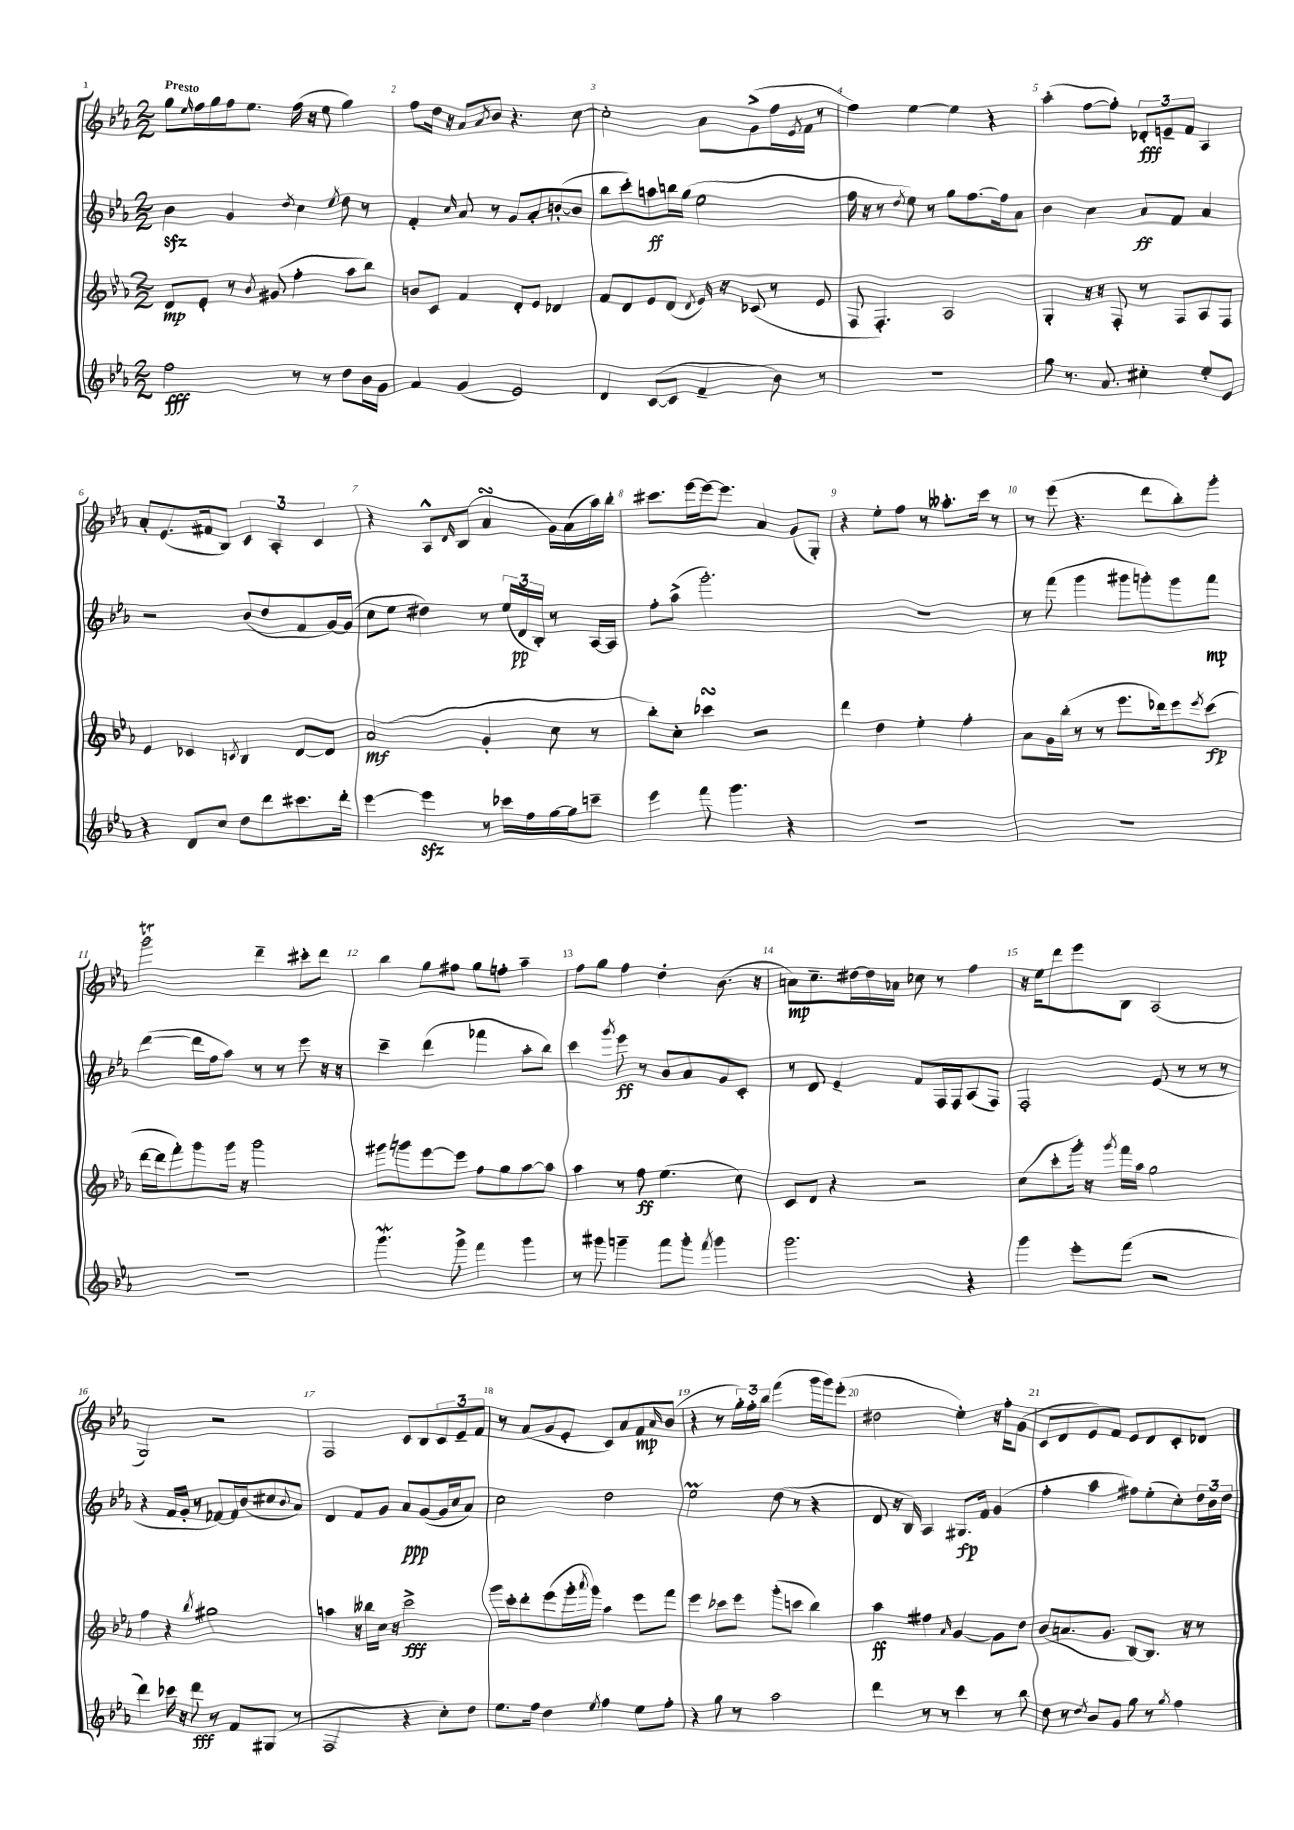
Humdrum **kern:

**kern	**kern	**kern	**kern
*staff4	*staff3	*staff2	*staff1
*clefG2	*clefG2	*clefG2	*clefG2
*k[b-e-a-]	*k[b-e-a-]	*k[b-e-a-]	*k[b-e-a-]
*M2/2	*M2/2	*M2/2	*M2/2
2ff\	8d/L	4b-\	8gg\L
.	.	.	16qqee-/
.	8e-'/J	.	16ff\L
.	.	.	16gg\
.	8r	4g/	16ff\J
.	.	.	8.ee-\J
.	8qb-/	.	.
.	(8g#/	.	.
.	.	8qdd/	.
8r	4ff'\	4cc\	(16ff\
.	.	.	16r
8r	.	.	8ee-\
.	.	8qee-/	.
8dd\L	8aa-\L	8dd\	4gg\)
16b-\L	8bb-\J)	8r	.
16g\JJ	.	.	.
=	=	=	=
4f/	8b/L	4f'/	8ff\L
.	8c/J	.	16dd\Jk
.	.	.	16r
.	.	16qqcc/	.
(4g/	4f/	8a-/	8a-/L
.	.	.	8qa-/
.	.	8r	8b-/J
2e-/)	8d'/L	8g/L	4.r
.	8e-/J	8a-'/	.
.	4d-/	([8b'/	.
.	.	8b/]J	[8cc\
=	=	=	=
4d/	8f/L	8bb-\L	2cc'\]
.	8d/	8ccc'\)	.
([8c/L	8e-/	8aa\	.
8c/]J	(8d/J	16bb\L	.
.	.	(16gg\JJ	.
.	8qd/	.	.
4f~/	16e-/)	2ee-\	8a-\L
.	16r	.	.
.	(8c-/	.	(8g^\
8b-\)	8r	.	16ff\L
.	.	.	8qe-/
.	.	.	16f\JJ
8r	8e-/	.	8r
=	=	=	=
1r	8F/	16ff\	4ff\)
.	.	16r	.
.	4.F'/)	8r	.
.	.	8qdd/	.
.	.	8ee-\)	[4ee-\
.	.	8r	.
.	2A-/	8gg\L	4ee-\]
.	.	[8.ff\	.
.	.	.	4r
.	.	16ff\]k	.
.	.	8a-\J	.
=	=	=	=
8gg\	4G'/	4b-\	(4aa-'\
8.r	.	.	.
.	16r	4cc\	[8ff\L
8.a-/	16r	.	.
.	8F'/	.	8ff'\]J)
4cc#'\	8r	8a-/L	12d-'/L
.	.	.	12e~/
.	8F/L	8f/J	.
.	.	.	12f/J
8ee-'/L	8A-/	4a-/	4A-/
8e-/J	8F/J	.	.
=	=	=	=
4r	4e-/	2r	8a-'/L
.	.	.	(8.e-/
8d/L	4c-/	.	.
.	.	.	16f#/k
8cc/J	.	.	8B-/J)
.	8qc/	.	.
8dd\L	4B-/	(8b-/L	6c/
8ddd\	.	8dd/	.
.	.	.	6A-'/
8.ccc#\	[8d/L	8f/	.
.	.	.	6c/
.	8d/]J	[16g/L)	.
16ddd'\Jk	.	(16g/]JJ	.
=	=	=	=
[4eee-\	(2a-/	8cc\L	4r
.	.	8ee-\J	.
4eee-\]	.	4dd#\)	8A-^^/L
.	.	.	16qqd/
.	.	.	(8B-/J
8r	4g'/	8r	4a-/
16ccc-\LL	.	(24ee-/LL	.
.	.	24d/	.
16ff\	.	.	.
.	.	24B-'/JJ)	.
[16gg\	8cc\	8r	16g\LL)
16gg\]J	.	.	(16a-\
8ccc~\J	8r	[16A-/LL	16aa-\)
.	.	16A-/]JJ	16bb-'\JJ
=	=	=	=
4eee-\	8bb-'\L)	8ff'\L	8.ccc#\L
.	8cc'\J	(8aa-^\J	.
.	.	.	[16eee-\L
8fff\	4ccc-\	2.ggg'\)	16eee-\_J
.	.	.	8.eee-\]J
4.ggg\	.	.	.
.	2r	.	4a-/
4r	.	.	(8g/L
.	.	.	8G'/J)
=	=	=	=
1r	4ddd\	1r	4r
.	4dd\	.	8ee-'\L
.	.	.	8ff\J
.	4ee-'\	.	8r
.	.	.	8.aa--'\L
.	4ff'\	.	.
.	.	.	16ccc\Jk
.	.	.	8r
=	=	=	=
1r	8a-\L	8r	8r
.	16g\L	(8fff\	(8eee-\
.	(16bb-'\JJ	.	.
.	8r	4ggg\	4.r
.	8r	.	.
.	8.eee-\L	8ggg#\L	.
.	.	8ggg'\)	8ddd\L
.	16ddd-\k)	.	.
.	8eee-\	8ggg\	8bb-'\)
.	8qeee-/	.	.
.	(8ccc\J	8fff\J	8ggg'\J
=	=	=	=
1r	[16ddd\LL	([4ddd\	2ggg\
.	16ddd\]J	.	.
.	8fff'\)	.	.
.	8ggg\	16ddd\]LL	.
.	.	16ff\J	.
.	16ggg\Jk	8aa-\J)	.
.	16r	.	.
.	2ggg\	8r	4ddd~\
.	.	8r	.
.	.	8eee-\	8ccc#'\L
.	.	16r	8ddd\J
.	.	16r	.
=	=	=	=
4.ggg\	8ggg#\L	4ccc~\	4bb-\
.	8ggg\	.	.
.	[8eee-\	(4ddd\	8gg\L
8ggg^\	8eee-\]J	.	8ff#\J
4fff\	8ff\L	4fff-\	8gg\L
.	8gg\	.	8ff'\J
4ggg\	[8aa-\	8aa-'\L	4aa-~\
.	8aa-\]J	8bb-\J)	.
=	=	=	=
8r	4aa-\	4ccc\	8ff\L
8ggg#\	.	.	8gg\J
.	.	8qggg/	.
4ggg~\	8r	8eee-\	4ff\
.	8ff\	8r	.
8fff\L	(4.ee-\	8b-/L	4dd'\
8ggg'\J	.	8a-/	.
8qfff/	.	.	.
4ggg\	.	8g/	(8.b-\
.	8cc\)	8c'/J	.
.	.	.	16r
=	=	=	=
2.ggg\	8c/L	8r	8a\L)
.	8d/J	8d/	8.cc~\
.	4r	4e-~/	.
.	.	.	[16dd#\L
.	.	.	16dd#\]
.	.	.	16a-\JJ
.	2r	8f/L	8cc-\
.	.	16F/L	8r
.	.	16F/J	.
4r	.	(8A-/	4ff\
.	.	8F/J)	.
=	=	=	=
4ggg\	(8cc\L	2F'/	16r
.	.	.	16ee-\LK
.	8ccc'\	.	8ddd\
8eee-'\L	16ggg'\Jk)	.	8eee-\
.	16r	.	.
.	8qggg/	.	.
(8fff\J	16fff\LL	.	8B-\J
.	16aa-\JJ	.	.
2r	2gg\	(8e-/	(2A-/
.	.	8r	.
.	.	8r	.
.	.	8r	.
=	=	=	=
4ddd\)	4ff\	4r	2G/)
16ccc-\	4r	16f/LL	.
16r	.	16g'/JJ	.
8ddd\	.	8r	.
.	8qbb-/	.	.
8r	2gg#\	[8f-/L)	2r
8f/L	.	16f-/]L	.
.	.	(16b-/J	.
(8G#/J	.	8cc#/	.
.	.	8qqb-/	.
8r	.	8a-/J)	.
=	=	=	=
2F/	4aa\	4d/	2F/
.	16r	8f/L	.
.	16bb--\LL	.	.
.	16cc\JJ	8g/J	.
.	16r	.	.
4r	2ccc^\	8a-/L	8c/L
.	.	([8g/	8B-/
8cc'\L)	.	16g/]L	12c/
.	.	16cc/J	.
.	.	.	12e-~/
8dd\J	.	8a-/J)	.
.	.	.	12f/J
=	=	=	=
8.ee-\L	16ggg\LL	2cc\	8r
.	16ccc'\J	.	.
.	8ddd'\	.	(8a-/L
16ff\Jk	.	.	.
4dd\	(8eee-\	.	8g/
.	16ggg'\L	.	8e-'/J
.	8qaaa-/	.	.
.	16ggg\JJ)	.	.
8qee-/	.	.	.
4ff\	4aa-\	2dd\	8c/L)
.	.	.	8a-/
8ee-\L	8eee-\L	.	8f/
.	.	.	16qqa-/
8ff'\J	8fff\J	.	(8b-/J
=	=	=	=
4r	4eee-\	2ee-\	4r
8gg\	8ccc-\L	.	8r
8r	8eee-\J	.	24gg'\LL)
.	.	.	24ff'\
.	.	.	24bb-\JJ
2aa-\	(8ggg'\L	(8dd\	(4fff\
.	8ccc\J	8r	.
.	4bb-\)	4r	16ggg\LL
.	.	.	16ggg\J)
.	.	.	(8eee-'\J
=	=	=	=
4ddd\	4aa-\	8d/	2dd#\
.	.	16r	.
.	.	16B-/)	.
8r	4ff#\	4A-/	.
8r	.	.	.
.	16qqa-/	.	.
4ccc\	[4g/	8.G#/L	4ee-'\)
.	.	16f/Jk	.
8r	8g\]L	(4g/	16r
.	.	.	16ff'\LK
8bb-\	8dd\J	.	(8g\J
=	=	=	=
8dd\	(8b-/L	4ff'\	8c/L
8r	8.a/	.	8d/
8qdd/	.	.	.
8b-/L	.	4aa-\	8e-/)
.	8.g/J	.	.
8g/J	.	.	8f/J
8gg\	[8B-/L)	8ff#\L)	8e-/L
8r	8.B-/]J	(8ee-'\	8d/
8qgg/	.	.	.
4ff\	.	8cc'\)	8c'/
.	16r	.	.
.	8r	24dd\L	8d-/J
.	.	24b-\	.
.	.	24dd\JJ	.
==	==	==	==
*-	*-	*-	*-
